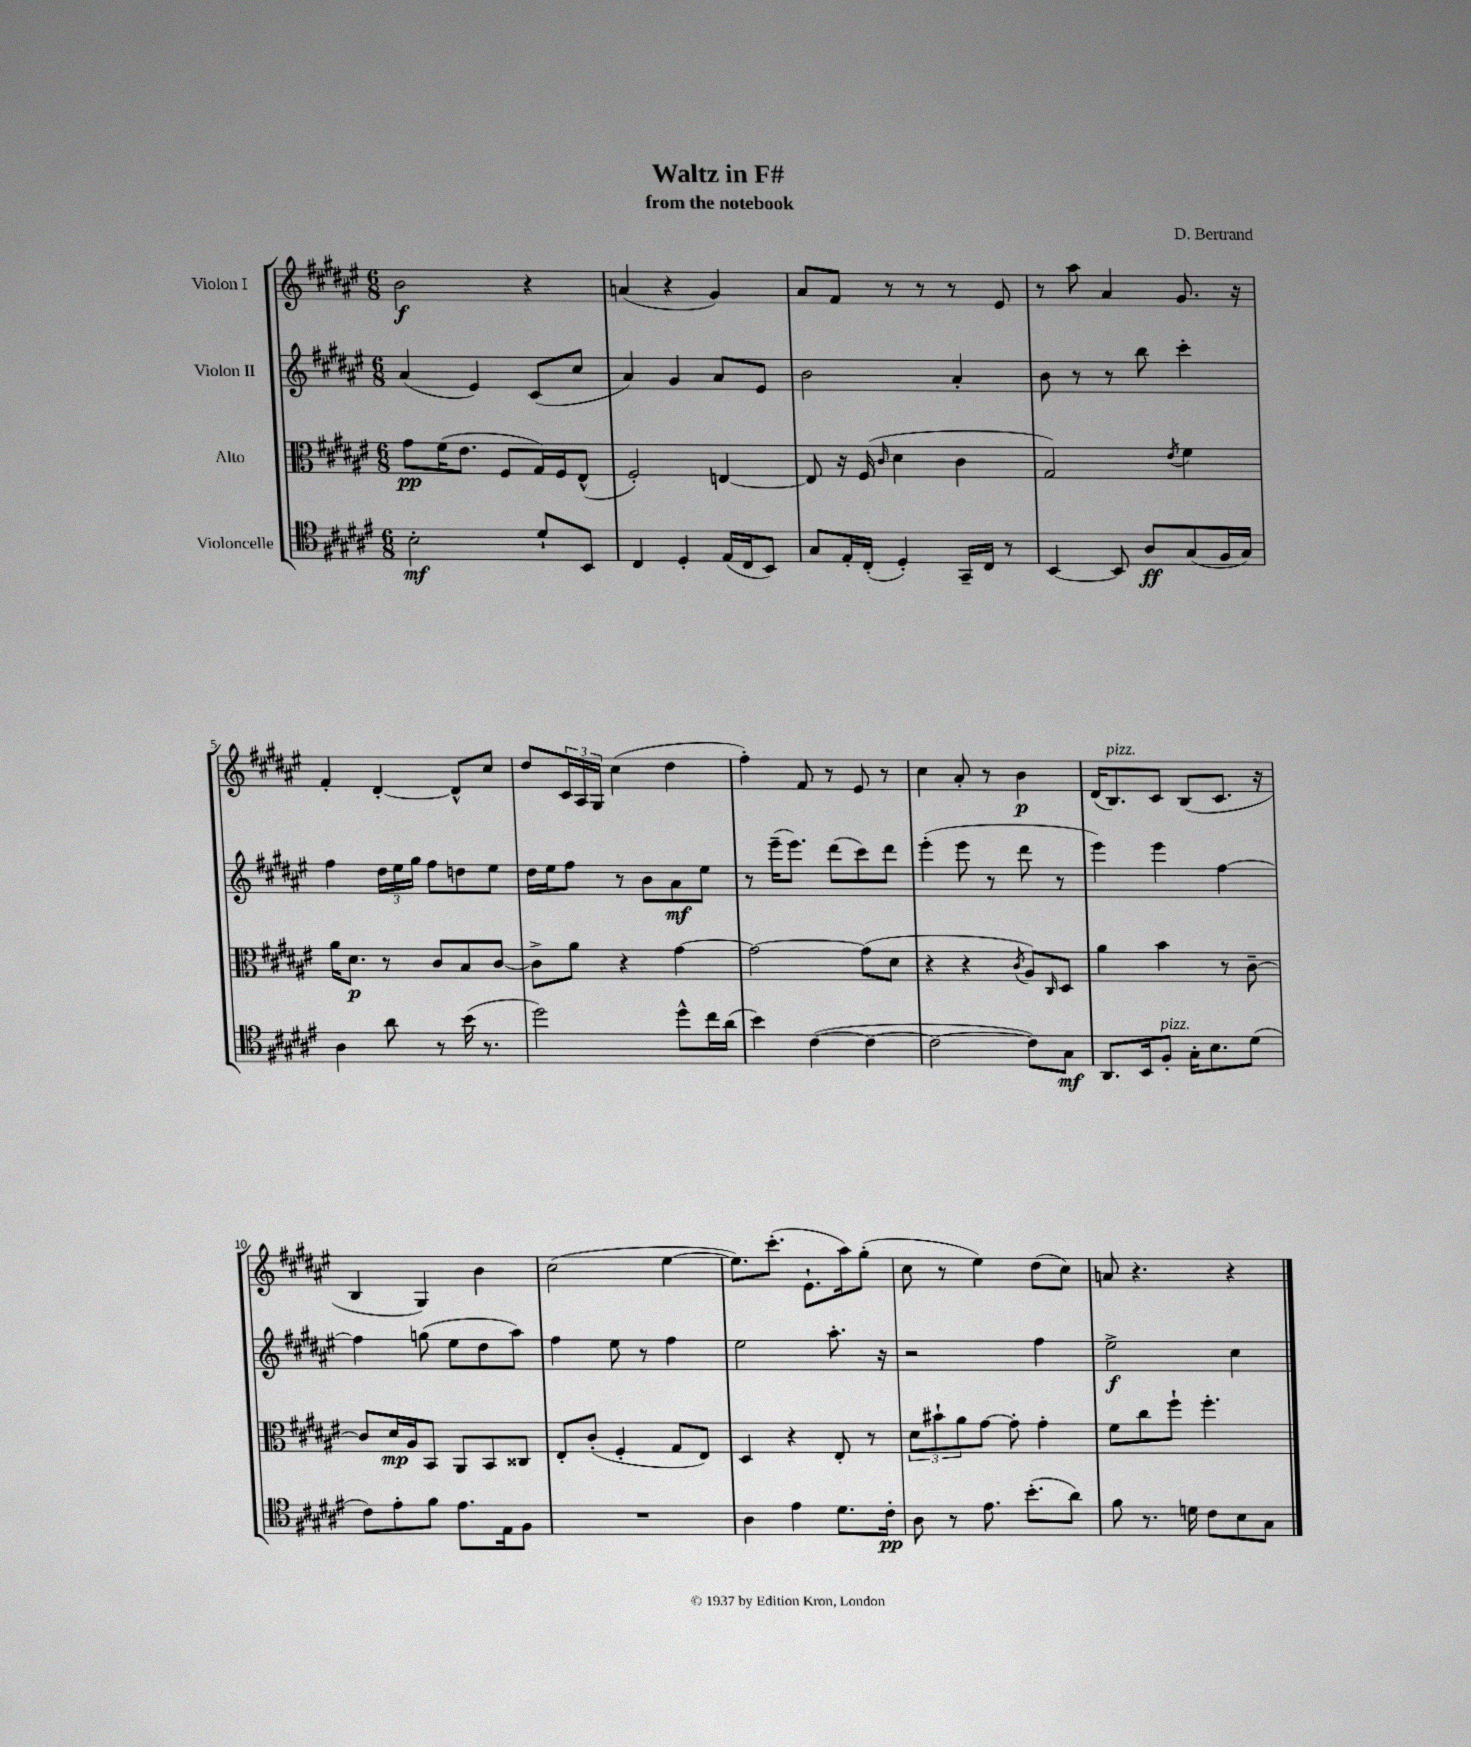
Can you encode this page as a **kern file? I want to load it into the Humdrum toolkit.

**kern	**kern	**kern	**kern
*staff4	*staff3	*staff2	*staff1
*clefC4	*clefC3	*clefG2	*clefG2
*k[f#c#g#d#a#e#]	*k[f#c#g#d#a#e#]	*k[f#c#g#d#a#e#]	*k[f#c#g#d#a#e#]
*M6/8	*M6/8	*M6/8	*M6/8
2B'	8g#	(4a#	2b
.	(16f#	.	.
.	8.e#	.	.
.	.	4e#)	.
.	8F#	.	.
8d#`	16G#)	(8c#	4r
.	16F#	.	.
8BB	(8E#^^	8cc#	.
=	=	=	=
4C#	2F#')	4a#)	(4a
4D#'	.	4g#	4r
(16E#	[4E	8a#	4g#)
16C#	.	.	.
8BB)	.	8e#	.
=	=	=	=
8G#	8E]	2b	8a#
16E#'	16r	.	8f#
(16C#'	(16F#	.	.
.	16qqc#	.	.
4D#')	4d#	.	8r
.	.	.	8r
16GG#~	4c#	4a#'	8r
16C#	.	.	.
8r	.	.	8e#
=	=	=	=
[4BB	2G#)	8b	8r
.	.	8r	8aa#
8BB]	.	8r	4a#
8A#	.	8bb	.
.	8qe#	.	.
(8G#	4f#	4ccc#'	8.g#
16F#	.	.	.
16G#)	.	.	16r
=	=	=	=
4A#	16a#	4ff#	4f#'
.	8.d#	.	.
8a#	8r	24dd#	[4d#'
.	.	24ee#	.
.	.	24gg#	.
8r	8c#	8ff#	.
(16b	8B	8dd	8d#^^]
8.r	.	.	.
.	[8c#	8ee#	8cc#
=	=	=	=
2dd#)	8c#^]	16dd#	8dd#
.	.	16ee#	.
.	8a#	8ff#	24c#
.	.	.	24A#
.	.	.	24G#
.	4r	8r	(4cc#
.	.	8b	.
8dd#^^	[4g#	8a#	4dd#
16cc#	.	8ee#	.
(16a#	.	.	.
=	=	=	=
4b)	2g#_	8r	4ff#')
.	.	(16eee#~	.
.	.	8.eee#)	.
([4c#	.	.	8f#
.	.	(8ddd#	8r
4c#_	(8g#]	8ccc#)	8e#
.	8d#	8ddd#	8r
=	=	=	=
2c#_	4r	(4eee#'	4cc#
.	4r	8eee#	8a#'
.	.	8r	8r
.	8qc#	.	.
8c#])	8A#)	8ddd#	4b
.	16qqC#	.	.
8G#	8D#	8r	.
=	=	=	=
8.AA#	4a#	4eee#)	(16d#
.	.	.	8.B)
16BB	.	.	.
8F#'	4b	4eee#	8c#
16G#'	.	.	(8B
8.B	.	.	.
.	8r	[4ff#	8.c#
(8d#	[8c#~	.	.
.	.	.	16r
=	=	=	=
8c#)	8c#]	4ff#]	4B
8e#'	16d#	.	.
.	16A#	.	.
8f#	8BB	(8gg	4G#)
8.e#	8AA#	8ee#	.
.	8BB	8dd#	4b
16E#	.	.	.
8F#	8C##	8aa#)	.
=	=	=	=
2.r	8E#'	4ff#	(2cc#
.	(8c#'	.	.
.	4F#'	8ee#	.
.	.	8r	.
.	8G#	4ff#	[4ee#
.	8E#)	.	.
=	=	=	=
4A#	4D#	2ee#	8.ee#])
.	.	.	(8.ccc#'
4e#	4r	.	.
.	.	.	8.e#`
8.d#	8E#'	8.aa#'	.
.	.	.	16aa#)
.	8r	.	(8gg#'
16c#'	.	16r	.
=	=	=	=
8A#	12d#	2r	8cc#
.	12b#`	.	.
8r	.	.	8r
.	12a#	.	.
8.e#	[8g#	.	4ee#)
.	8g#']	.	.
(8.b'	.	.	.
.	4g#'	4ff#	(8dd#
8a#)	.	.	8cc#)
=	=	=	=
8f#	8f#	2ee#^	8a
8.r	8cc#	.	4.r
.	8ff#`	.	.
16d	.	.	.
8c#	4.ff#'	.	.
8B	.	4cc#	4r
8G#	.	.	.
==	==	==	==
*-	*-	*-	*-
